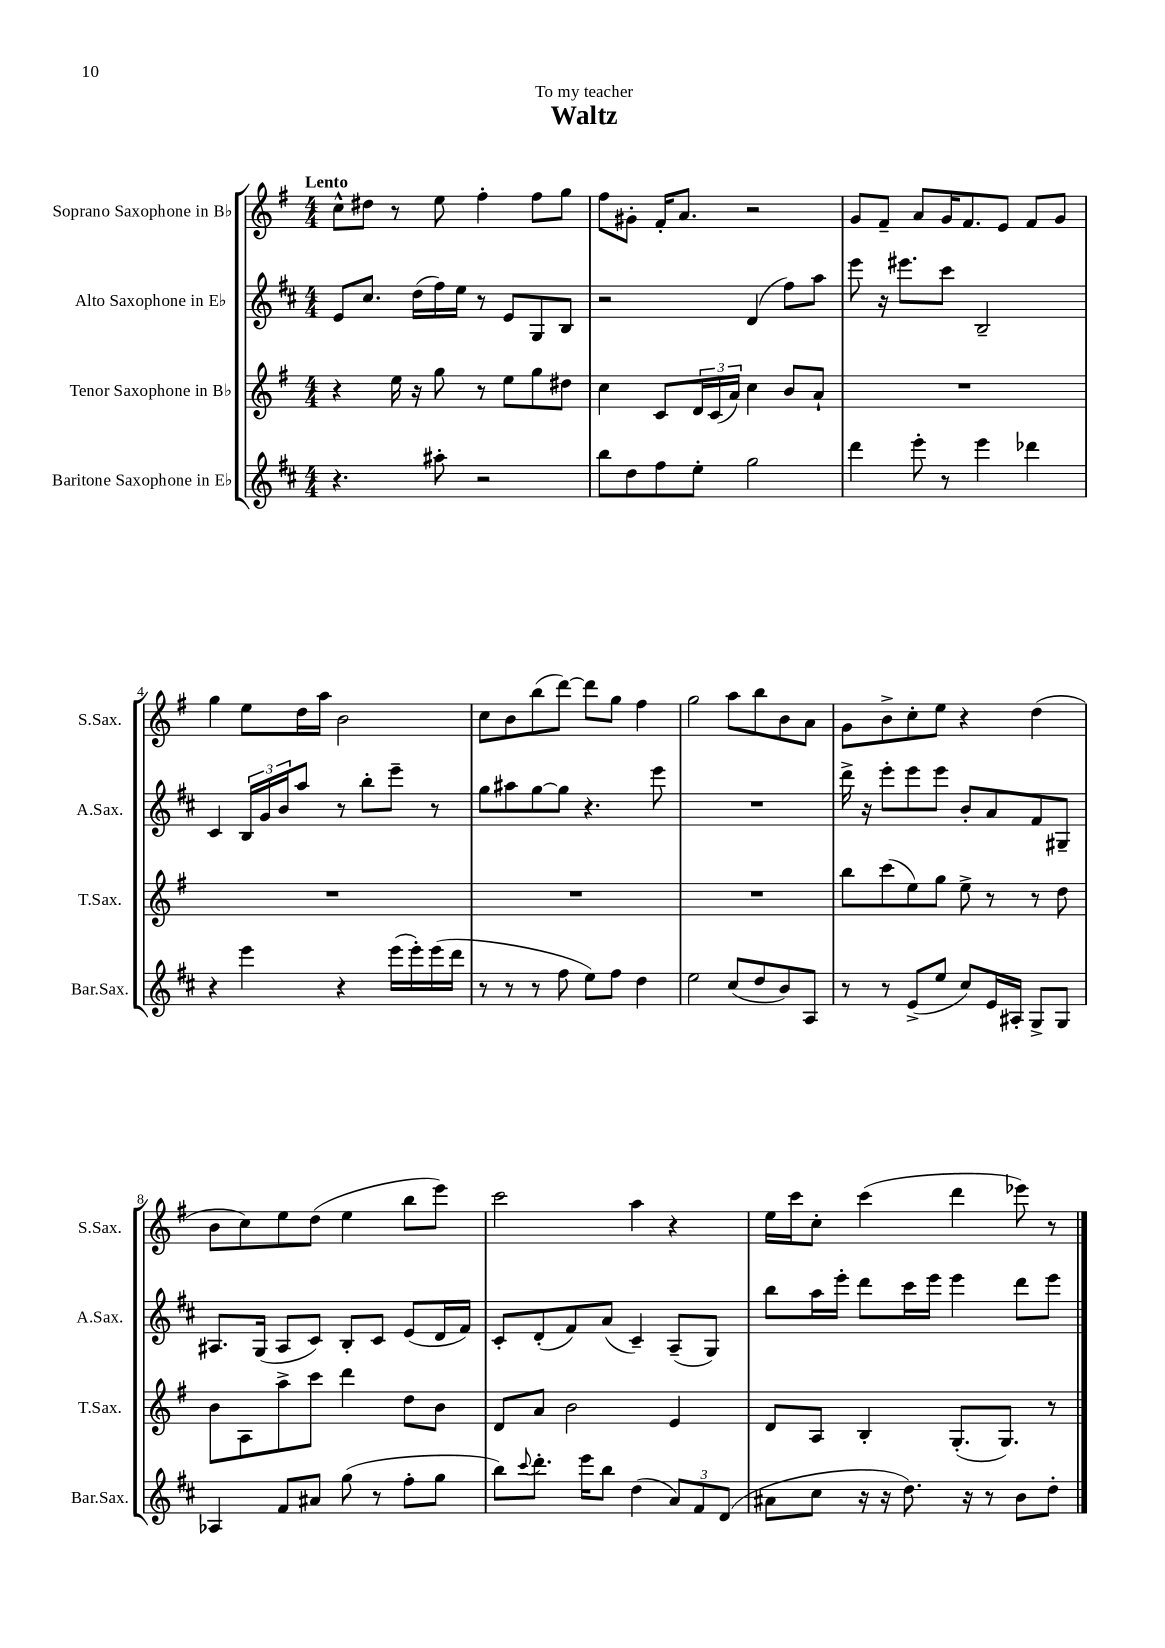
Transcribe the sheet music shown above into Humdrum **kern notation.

**kern	**kern	**kern	**kern
*staff4	*staff3	*staff2	*staff1
*clefG2	*clefG2	*clefG2	*clefG2
*k[f#c#]	*k[f#]	*k[f#c#]	*k[f#]
*M4/4	*M4/4	*M4/4	*M4/4
4.r	4r	8e	8cc^^
.	.	8.cc#	8dd#
.	16ee	.	8r
.	16r	(16dd	.
8aa#'	8gg	16ff#)	8ee
.	.	16ee	.
2r	8r	8r	4ff#'
.	8ee	8e	.
.	8gg	8G	8ff#
.	8dd#	8B	8gg
=	=	=	=
8bb	4cc	2r	8ff#
8dd	.	.	8g#'
8ff#	8c	.	16f#'
.	.	.	8.a
8ee'	24d	.	.
.	(24c	.	.
.	24a)	.	.
2gg	4cc	(4d	2r
.	8b	8ff#)	.
.	8a`	8aa	.
=	=	=	=
4ddd	1r	8eee	8g
.	.	16r	8f#~
.	.	8.eee#	.
8eee'	.	.	8a
8r	.	8ccc#	16g
.	.	.	8.f#
4eee	.	2B~	.
.	.	.	8e
4ddd-	.	.	8f#
.	.	.	8g
=	=	=	=
4r	1r	4c#	4gg
4eee	.	24B	8ee
.	.	24g	.
.	.	24b	.
.	.	8aa	16dd
.	.	.	16aa
4r	.	8r	2b
.	.	8bb'	.
(16eee	.	8eee~	.
16eee')	.	.	.
(16eee	.	8r	.
16ddd	.	.	.
=	=	=	=
8r	1r	8gg	8cc
8r	.	8aa#	8b
8r	.	[8gg	(8bb
8ff#	.	8gg]	[8ddd)
8ee)	.	4.r	8ddd]
8ff#	.	.	8gg
4dd	.	.	4ff#
.	.	8eee	.
=	=	=	=
2ee	1r	1r	2gg
(8cc#	.	.	8aa
8dd	.	.	8bb
8b)	.	.	8b
8A	.	.	8a
=	=	=	=
8r	8bb	16ddd^	8g
.	.	16r	.
8r	(8ccc	8eee'	8b^
(8e^	8ee)	8eee	8cc'
8ee	8gg	8eee	8ee
8cc#)	8ee^	8b'	4r
16e	8r	8a	.
16A#'	.	.	.
8G^	8r	8f#	(4dd
8G	8dd	8G#~	.
=	=	=	=
4A-	8b	8.A#	8b
.	8A	.	8cc)
.	.	(16G	.
8f#	8aa^	8A#	8ee
8a#	8ccc	8c#)	(8dd
(8gg	4ddd	8B'	4ee
8r	.	8c#	.
8ff#'	8dd	(8e	8bb
8gg	8b	16d	8eee)
.	.	16f#)	.
=	=	=	=
8bb)	8d	8c#'	2ccc
8qqccc#	.	.	.
8.ddd'	8a	(8d'	.
.	2b	8f#)	.
16eee	.	.	.
8bb	.	(8a	.
(4dd	.	4c#~)	4aa
12a)	4e	(8A~	4r
12f#	.	.	.
.	.	8G)	.
(12d	.	.	.
=	=	=	=
8a#	8d	8bb	16ee
.	.	.	16ccc
8cc#	8A	16aa	8cc'
.	.	16eee'	.
16r	4B'	8ddd	(4ccc
16r	.	.	.
8.dd)	.	16ccc#	.
.	.	16eee	.
.	(8.G'	4eee	4ddd
16r	.	.	.
8r	.	.	.
.	8.G)	.	.
8b	.	8ddd	8eee-)
8dd'	8r	8eee	8r
==	==	==	==
*-	*-	*-	*-
